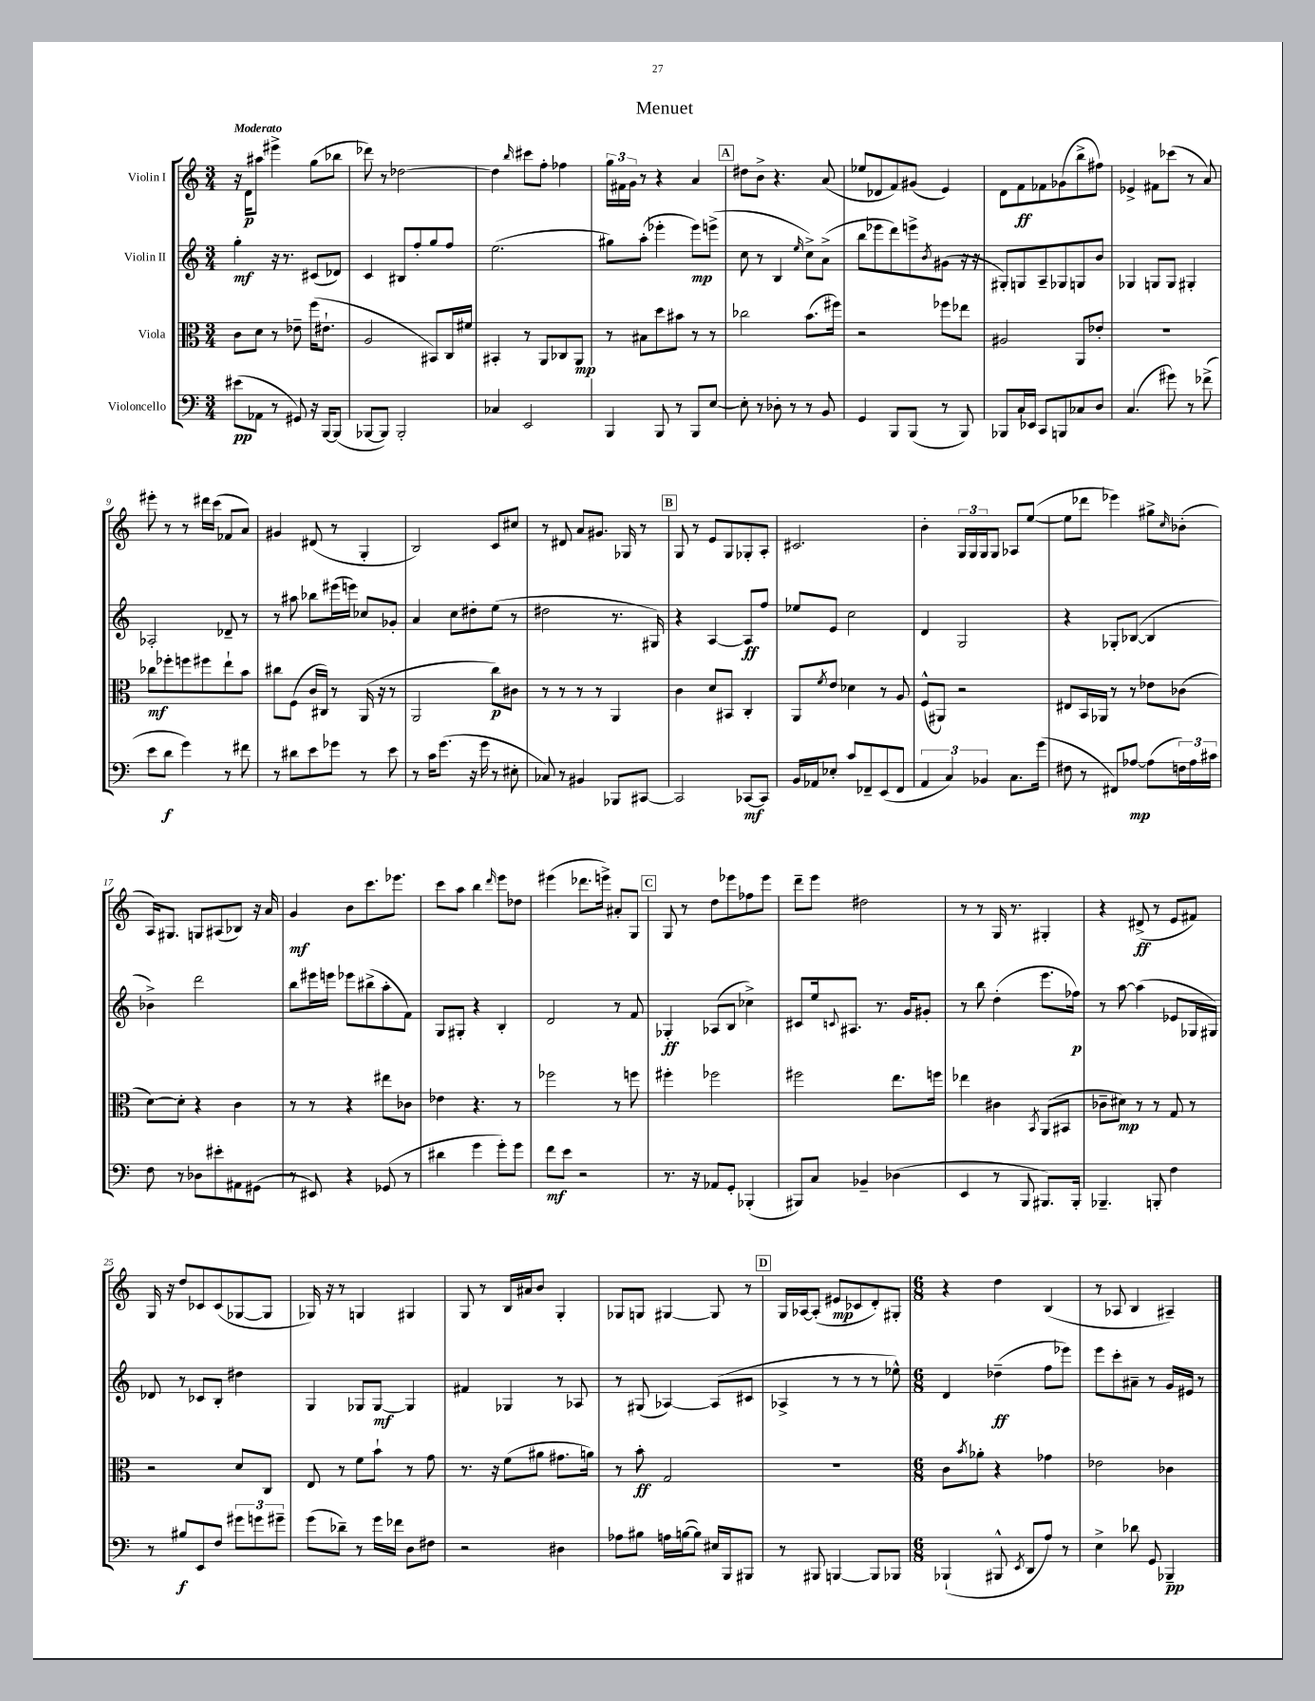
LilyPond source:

\header { title = "Menuet" }
<<
\new StaffGroup <<
\new Staff = "s0" \with { instrumentName = "Violin I" } {
    \clef treble \key c \major \numericTimeSignature \time 3/4 \tempo "Moderato"
    r16 d'16\p ais''8 eis'''4-> g''8( bes''8 |
    des'''8) r8 des''2~ |
    des''4 \grace { b''16 } cis'''8 f''8-. fes''4 |
    \tuplet 3/2 { g''16 fis'16 g'16 } r8 r4 a'4 |
    \mark \markup { \box "A" } dis''8 b'8-> r4. a'8( |
    ees''8 des'8 f'8) gis'8( e'4) |
    d'8 f'8\ff fes'8 ges'8( b''8-> fis''8) |
    ees'4-> fis'8 ces'''8( r8 a'8) |
    eis'''8-. r8 r8 dis'''16 c'''16( fes'8 a'8) |
    gis'4 dis'8( r8 g4-. |
    b2) c'8 cis''8 |
    r8 dis'8 a'8 gis'8. ges16 r8 |
    \mark \markup { \box "B" } g8 r8 e'8 g8 ges8-. a8-. |
    cis'2. |
    b'4-. \tuplet 3/2 { g16 g16 g16 } g8 aes8 e''8~( |
    e''8 des'''8 ees'''4) gis''8-> \grace { c''16 } bes'8-.( |
    a16) gis8. g8 ais8( bes8) r16 a'16 |
    g'4\mf b'8 c'''8. ees'''8. |
    c'''8 a''8 b''4 \grace { d'''16 } e'''8 des''8 |
    eis'''4( des'''8. e'''16->) ais'8-. g8 |
    \mark \markup { \box "C" } g8 r8 d''8 ees'''8 fes''8 ees'''8 |
    d'''8-- e'''8 dis''2 |
    r8 r8 g16 r8. gis4-. |
    r4 dis'8->\ff( r8 e'8 fis'8) |
    g16 r16 d''8 ces'8 ces'8( ges8~ ges8 |
    ges16) r16 r8 g4 gis4 |
    g8 r8 b16 ais'16 b'8 g4-. |
    ges8 g8 gis4~ gis8 r8 |
    \mark \markup { \box "D" } g16 aes16~ aes8-.( eis'8\mp ces'8 d'8-.) gis8-. |
    \numericTimeSignature \time 6/8 r4 d''4 b4( |
    r8 aes8 b4 ais4--) \bar "|." |
}
\new Staff = "s1" \with { instrumentName = "Violin II" } {
    \clef treble \key c \major \numericTimeSignature \time 3/4
    g''4-.\mf r16 r8. cis'8( des'8) |
    c'4 bis8 f''8-. g''8 f''8 |
    e''2.( |
    gis''8) a''8-.( ees'''4-. ees'''8\mp) e'''8->( |
    \mark \markup { \box "A" } c''8 r8 b4 \grace { e''16 } c''8->) a'8->( |
    b''8 ees'''8 d'''8) e'''8-> \acciaccatura { b'8 } gis'8( r16 r16 |
    gis8-.) g8 a8-- ges8 g8 b'8 |
    ges4 g8 g8 gis4-. |
    aes2-. des'8-- r8 |
    r8 ais''8 bes''8 eis'''16( e'''16) ces''8 ges'8-. |
    a'4 c''8 dis''8-. e''8( r8 |
    dis''2 r8. gis16) |
    \mark \markup { \box "B" } r4 a4~ a8\ff f''8 |
    ees''8 e'8 c''2 |
    d'4 g2 |
    r4 ges8-. bes8~( bes4 |
    bes'4->) d'''2 |
    b''8 eis'''16 e'''16 ees'''8 bis''8->( a''8-. f'8) |
    g8 gis8-. r4 b4-. |
    d'2 r8 f'8 |
    \mark \markup { \box "C" } ges4-.\ff aes8( b8 ces''4->) |
    cis'8 e''16 \appoggiatura { c'8 } ais8. r8. g'16 gis'8-. |
    r8 b''8 d''4-.( e'''8. fes''16\p) |
    r8 a''8~ a''4( ees'8 ges16 gis16) |
    des'8 r8 ces'8 b8-. dis''4 |
    g4 ges8 ges8~\mf ges4 |
    fis'4 ges4 r8 aes8 |
    r8 gis8( aes4~) aes8( cis'8 |
    \mark \markup { \box "D" } aes4-> r8 r8 r8 ees''8-^) |
    \numericTimeSignature \time 6/8 d'4 des''4--\ff( f''8 ees'''8) |
    e'''8 c'''8-. ais'8-- r8 g'16 eis'16 r8 \bar "|." |
}
\new Staff = "s2" \with { instrumentName = "Viola" } {
    \clef alto \key c \major \numericTimeSignature \time 3/4
    c'8 d'8 r8 ees'8-- f''16( eis'8.-! |
    a2 bis,8) c16 fis'16 |
    bis,4-. r8 a,8 ces8 a,8\mp |
    r8 bis8 d''8 bis'8 r8 r8 |
    \mark \markup { \box "A" } ces''2 b'8.( fis''16) |
    r2 fes''8 ees''8 |
    ais2 a,8 ees'8-. |
    R2. |
    ces''8\mf fes''8-. f''8 fis''8 e''8-! b'8 |
    cis''8 f8( c'16 cis16) r8 a,16( r16 r8 |
    a,2 c''8\p) cis'8 |
    r8 r8 r8 r8 a,4 |
    \mark \markup { \box "B" } c'4 d'8 bis,8 c4-. |
    a,8 \acciaccatura { f'8 } e'8 des'4 r8 a8 |
    f8-^( ais,8) r2 |
    eis8 b,16 aes,16 r8 r8 ees'8 ces'8( |
    d'8~) d'8-. r4 c'4 |
    r8 r8 r4 eis''8 ces'8 |
    ees'4 r4. r8 |
    fes''2 r8 f''8 |
    \mark \markup { \box "C" } fis''4-. fes''2 |
    fis''2 e''8. f''16 |
    ees''4 cis'4 \acciaccatura { b,8 } a,8( bis,8 |
    ces'8-- dis'8\mp) r8 r8 g8 r8 |
    r2 d'8 c8 |
    e8 r8 f'8 b'8-! r8 g'8 |
    r8. r16 f'8( ais'8 gis'8. a'16) |
    r8 b'8-.\ff g2 |
    \mark \markup { \box "D" } R2. |
    \numericTimeSignature \time 6/8 c'8 \acciaccatura { b'8 } aes'8-. r4 ges'4 |
    ees'2 ces'4 \bar "|." |
}
\new Staff = "s3" \with { instrumentName = "Violoncello" } {
    \clef bass \key c \major \numericTimeSignature \time 3/4
    eis'8\pp( aes,8 r8 gis,8) r16 b,,16~ b,,8( |
    bes,,8~ bes,,8) bes,,2-. |
    ces4 e,2 |
    b,,4 b,,8 r8 b,,8 e8~ |
    \mark \markup { \box "A" } e8-. r8 des8-. r8 r8 b,8 |
    g,4 b,,8 b,,8( r8 b,,8) |
    bes,,8 c16 ees,16 c,8 b,,8 ces8 d8 |
    c4.( gis'8) r8 fes'8->( |
    e'8 d'8\f g'4) r8 fis'8 |
    r8 dis'8 e'8 ges'8 r8 e'8 |
    r8 c'16 g'8.( r16 g'16 r8 eis8-. |
    ces8) r8 bis,4 bes,,8 cis,8~ |
    \mark \markup { \box "B" } cis,2 ces,8~\mf ces,8 |
    b,16 aes,16 ees8-. c'8 fes,8-- e,8( fes,8 |
    \tuplet 3/2 { a,4 c4) bes,4 } c8. g'16( |
    fis8 r8 fis,8) aes8~\mp aes8( \tuplet 3/2 { f16) aes16 cis'16 } |
    f8 r8 des8 eis'8-. ais,8 gis,8( |
    r8 eis,8) r4 ges,8( r8 |
    dis'4 g'4 g'8-.) g'8 |
    f'8\mf e'8 r2 |
    \mark \markup { \box "C" } r8. r16 aes,8 g,8-. bes,,4-.( |
    bis,,8) c8 bes,4-- des4( |
    e,4 r8 b,,8 bis,,8.) bis,,16-. |
    bes,,4.-- b,,8-. f4 |
    r8 bis8\f e,8 f8 \tuplet 3/2 { gis'8 g'8 gis'8-- } |
    g'8( des'8--) r8 g'16 fes'16 d8 fis8 |
    r2 dis4 |
    aes8 bis8 a16 b16~( b8) eis16 b,,16 bis,,8 |
    \mark \markup { \box "D" } r8 bis,,8 b,,4~ b,,8 bes,,8 |
    \numericTimeSignature \time 6/8 bes,,4-!( bis,,8-^ \acciaccatura { e,8 } d,8 a8) r8 |
    e4-> des'8 g,8 bes,,4--\pp \bar "|." |
}
>>
>>
